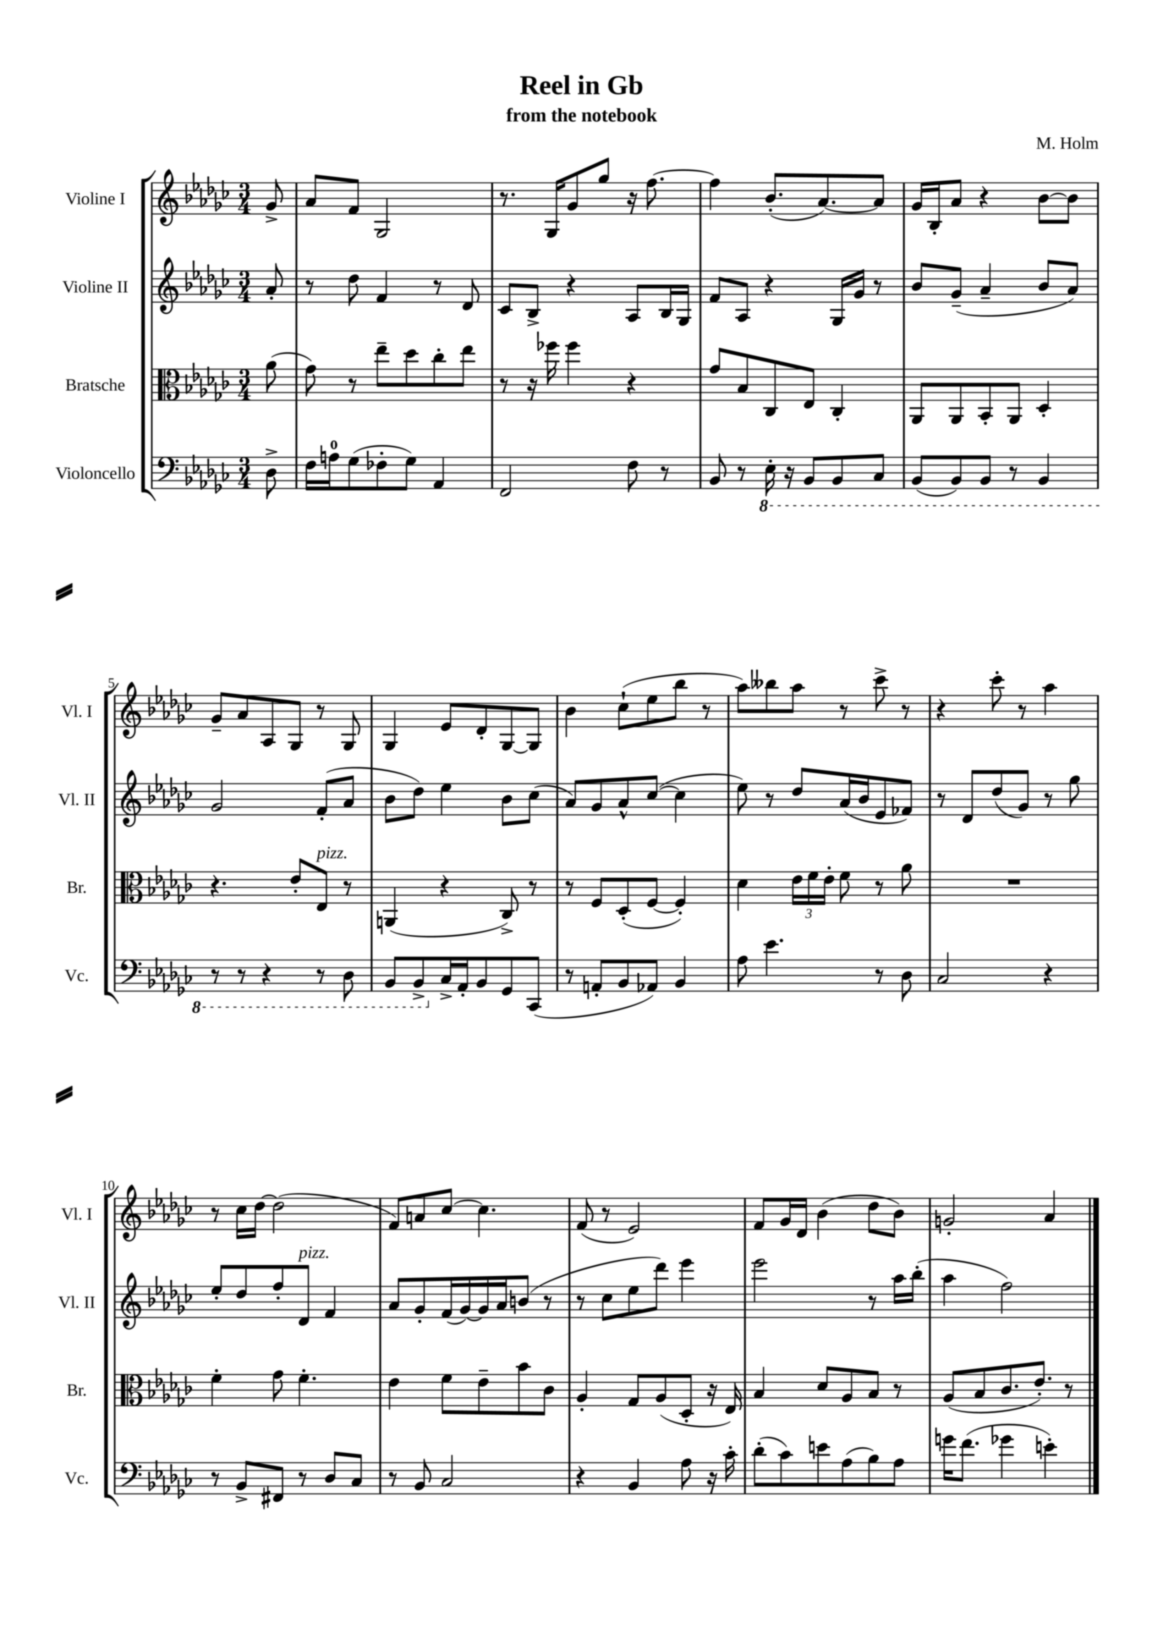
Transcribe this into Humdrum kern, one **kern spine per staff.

**kern	**kern	**kern	**kern
*part4	*part3	*part2	*part1
*staff4	*staff3	*staff2	*staff1
*I"Violoncello	*I"Bratsche	*I"Violine II	*I"Violine I
*I'Vc.	*I'Br.	*I'Vl. II	*I'Vl. I
*clefF4	*clefC3	*clefG2	*clefG2
*k[b-e-a-d-g-c-]	*k[b-e-a-d-g-c-]	*k[b-e-a-d-g-c-]	*k[b-e-a-d-g-c-]
*M3/4	*M3/4	*M3/4	*M3/4
=	=	=	=
8D-^\	(8a-\	8a-'/	8g-^/
=1	=1	=1	=1
16F\LL	8g-\)	8r	8a-/L
16An\J	.	.	.
(8G-\	8r	8dd-\	8f/J
8F-X'\	8ee-~\L	4f/	2G-/
8G-\J)	8dd-\	.	.
4AA-/	8cc-'\	8r	.
.	8ee-\J	8d-/	.
=2	=2	=2	=2
2FF/	8r	8c-/L	8.r
.	16r	8B-^/J	.
.	16ff-X\	.	16G-/KL
.	4ff-\	4r	8g-/
.	.	.	8gg-/J
8F\	4r	8A-/L	16r
.	.	.	[8.ff\
8r	.	16B-/L	.
.	.	16G-/JJ	.
=3	=3	=3	=3
8BB-/	8g-/L	8f/L	4ff\]
8r	8B-/	8A-/J	.
*8ba	*	*	*
16EE-'\	8C-/	4r	(8.b-'/L
16r	.	.	.
8BBB-/L	8E-/J	.	.
.	.	.	[8.a-/)
8BBB-/	4C-'/	16G-/LL	.
.	.	16g-/JJ	.
8CC-/J	.	8r	8a-/J]
=4	=4	=4	=4
(8BBB-/L	8AA-/L	8b-/L	16g-/LL
.	.	.	16B-'/J
8BBB-/)	8AA-/	(8g-~/J	8a-/J
8BBB-/J	8BB-'/	4a-~/	4r
8r	8AA-/J	.	.
4BBB-/	4D-'/	8b-/L	[8b-\L
.	.	8a-/J)	8b-\J]
!!LO:LB:g=z
=5	=5	=5	=5
8r	4.r	2g-/	8g-~/L
8r	.	.	8a-/
4r	.	.	8A-/
.	8e-'/L	.	8G-/J
!	!LO:TX:a:i:t=pizz.	!	!
8r	8E-/J	(8f'/L	8r
8DD-\	8r	8a-/J	8G-/
=6	=6	=6	=6
8BBB-/L	(4AAn/	8b-\L	4G-/
8BBB-^/	.	8dd-\J)	.
*X8ba	*	*	*
16C-^/L	4r	4ee-\	8e-/L
16AA-'/J	.	.	.
8BB-/	.	.	8d-'/
8GG-/	8C-^/)	8b-\L	[8G-/
(8CC-/J	8r	(8cc-\J	8G-/J]
=7	=7	=7	=7
8r	8r	8a-/L)	4b-\
8AAn'/L	8F/L	8g-/	.
8BB-/	(8D-'/	8a-^^/	(8cc-`\L
8AA-X/J)	[8F/J	([8cc-/J	8ee-\
4BB-/	4F'/])	4cc-\]	8bb-\J
.	.	.	8r
=8	=8	=8	=8
8A-\	4d-\	8ee-\)	8aa-\L)
4.e-\	.	8r	8bb--X\
.	24e-\LL	8dd-/L	8aa-\J
.	24f\	.	.
.	24e-'\JJ	.	.
.	8f\	(16a-/L	8r
.	.	16b-/J	.
8r	8r	8e-/	8ccc-^\
8D-\	8a-\	8f-X/J)	8r
=9	=9	=9	=9
2C-/	2.r	8r	4r
.	.	8d-/L	.
.	.	(8dd-/	8ccc-'\
.	.	8g-/J)	8r
4r	.	8r	4aa-\
.	.	8gg-\	.
!!LO:LB:g=z
=10	=10	=10	=10
8r	4f'\	8ee-'/L	8r
8BB-^/L	.	8dd-/	16cc-\LL
.	.	.	[16dd-\JJ
8FF#X/J	8g-\	8ff'/	(2dd-\]
!	!	!LO:TX:a:i:t=pizz.	!
8r	4.f'\	8d-/J	.
8D-/L	.	4f/	.
8C-/J	.	.	.
=11	=11	=11	=11
8r	4e-\	8a-/L	8f/L)
8BB-/	.	8g-'/	8an/
2C-/	8f\L	(16f/L	[8cc-/J
.	.	[16g-/)	.
.	8e-~\	16g-/]	4.cc-\]
.	.	16a-/J	.
.	8b-\	(8bn/J	.
.	8c-\J	8r	.
=12	=12	=12	=12
4r	4A-'/	8r	(8f/
.	.	8cc-\L	8r
4BB-/	8G-/L	8ee-\	2e-/)
.	(8A-/	8ddd-\J)	.
8A-\	8D-'/J	4eee-\	.
16r	16r	.	.
16c-'\	16E-/)	.	.
=13	=13	=13	=13
(8d-'\L	4B-/	2eee-\	8f/L
8c-\)	.	.	16g-/L
.	.	.	16d-/JJ
8en\	8d-/L	.	(4b-\
(8A-\	8A-/	.	.
8B-\)	8B-/J	8r	8dd-\L
8A-\J	8r	16aa-\LL	8b-\J)
.	.	(16bb-'\JJ	.
=14	=14	=14	=14
16gn\KL	(8A-/L	4aa-\	2gn'/
(8.f\J	.	.	.
.	8B-/	.	.
4g-X\	8.c-/	2ff\)	.
.	8.e-'/J)	.	.
4en'\)	.	.	4a-/
.	8r	.	.
==	==	==	==
*-	*-	*-	*-
